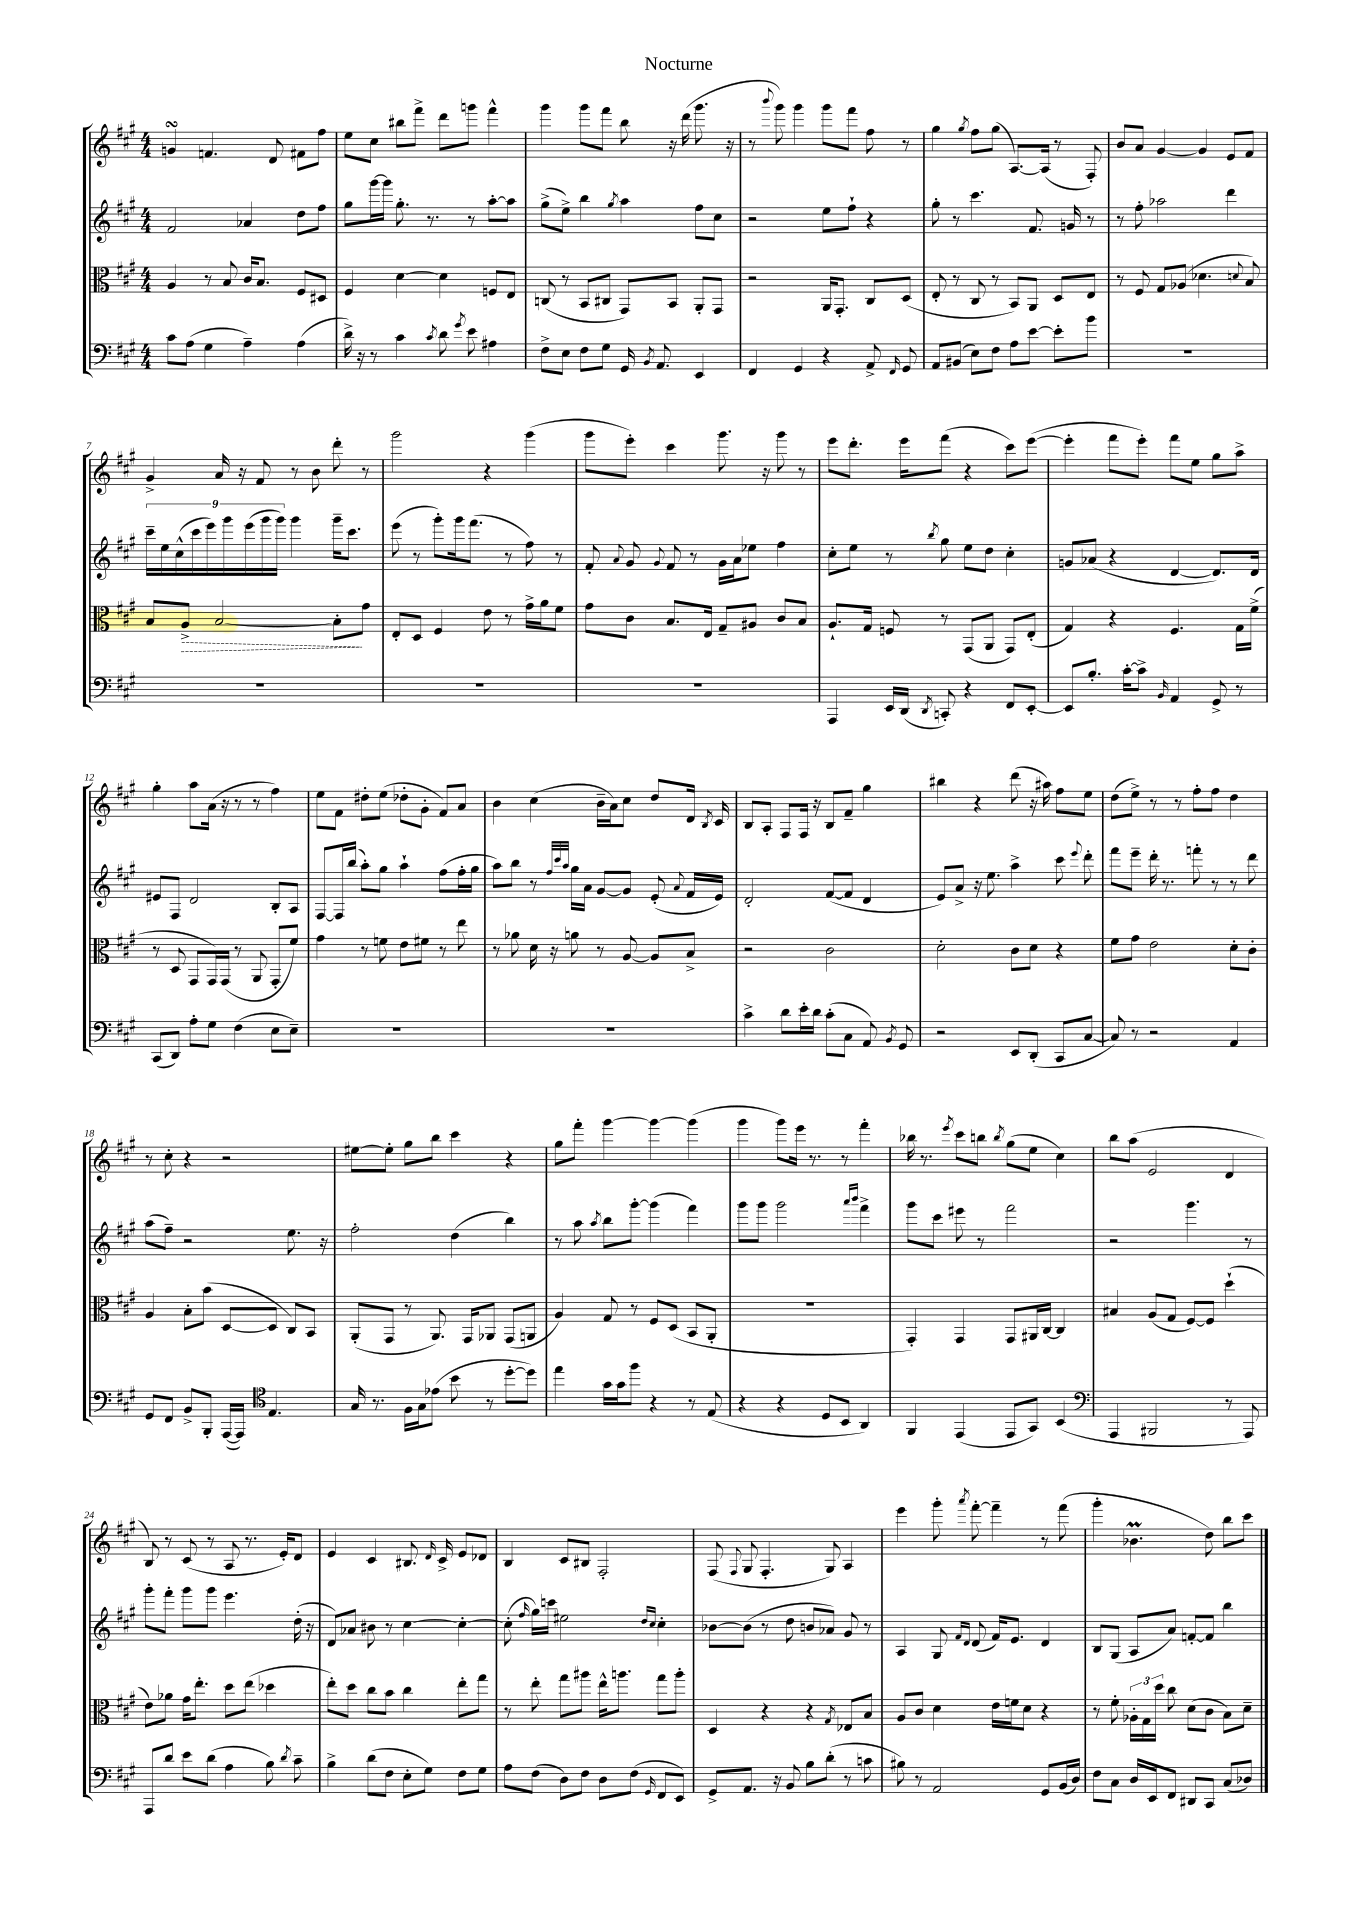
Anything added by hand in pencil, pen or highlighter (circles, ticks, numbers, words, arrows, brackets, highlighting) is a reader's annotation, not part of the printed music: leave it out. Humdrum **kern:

**kern	**kern	**dynam	**kern	**kern
*part4	*part3	*part3	*part2	*part1
*staff4	*staff3	*staff3	*staff2	*staff1
*clefF4	*clefC3	*	*clefG2	*clefG2
*k[f#c#g#]	*k[f#c#g#]	*	*k[f#c#g#]	*k[f#c#g#]
*M4/4	*M4/4	*	*M4/4	*M4/4
=1	=1	=1	=1	=1
8c#\L	4A/	.	2f#/	4gnsSSs/
(8A\J	.	.	.	.
4G#\	8r	.	.	4.fn/
.	8B/	.	.	.
4A~\)	16c#/KL	.	4a-X/	.
.	8.B/J	.	.	.
.	.	.	.	8d/
(4A\	8F#/L	.	8dd\L	8f#X\L
.	8D#X/J	.	8ff#\J	8ff#\J
=2	=2	=2	=2	=2
16d^\)	4F#/	.	8gg#\L	8ee\L
16r	.	.	.	.
8r	.	.	[16ggg#\L	8cc#\J
.	.	.	16ggg#\JJ]	.
4c#\	[4d\	.	8.gg#'\	8bb#X\L
.	.	.	.	8fff#^\J
.	.	.	8.r	.
8qc#/	.	.	.	.
8d\	4d\]	.	.	8ddd\L
8qg#/	.	.	.	.
8e\	.	.	8r	8gggn\J
4A#X\	8Fn/L	.	[8aa'\L	4fff#^^\
.	8E/J	.	8aa\J]	.
=3	=3	=3	=3	=3
8F#^\L	(8Cn/	.	(8gg#^\L	4ggg#\
8E\J	8r	.	8ee^\J)	.
8F#\L	8BB/L	.	4bb\	8ggg#\L
8G#\J	8C#X/J	.	.	8fff#\J
.	.	.	8qgg#/	.
16GG#/	8GG#/L)	.	4aa\	8bb\
8qBB/	.	.	.	.
8.AA/	.	.	.	.
.	8BB/J	.	.	16r
.	.	.	.	(16ddd\
4EE/	8AA'/L	.	8ff#\L	8.ggg#\
.	8GG#/J	.	8cc#\J	.
.	.	.	.	16r
=4	=4	=4	=4	=4
4FF#/	2r	.	2r	8r
.	.	.	.	8qqbbb/
.	.	.	.	8ggg#\)
4GG#/	.	.	.	4ggg#\
4r	16AA/KL	.	8ee\L	8ggg#\L
.	8.GG#'/J	.	.	.
.	.	.	8ff#`\J	8fff#\J
8AA^/	8C#/L	.	4r	8ff#\
16qqFF#/	.	.	.	.
8GG#/	(8D/J	.	.	8r
=5	=5	=5	=5	=5
8AA/L	8E'/	.	8gg#'\	4gg#\
(8BB#X/J	8r	.	8r	.
.	.	.	.	8qgg#/
8E\L)	8C#/	.	4.ccc#\	8ff#\L
8F#\J	8r	.	.	(8gg#\J
8A\L	8BB/L)	.	.	[8.A/L)
[8e\J	8AA/J	.	8.f#/	.
.	.	.	.	(16A/Jk]
8e'\L]	8D/L	.	.	8r
.	.	.	16gn/	.
8b\J	8E/J	.	8r	8F#'/)
=6	=6	=6	=6	=6
1r	8r	.	8r	8b/L
.	8F#/	.	8ff#'\	8a/J
.	8G#/L	.	2aa-X\	[4g#/
.	(8A-X/J	.	.	.
.	4.d-X\	.	.	4g#/]
.	.	.	4ddd\	8e/L
.	8qqdn/	.	.	.
.	8B/)	.	.	8f#/J
!!LO:LB:g=z
=7	=7	=7	=7	=7
1r	8B/L	.	18ccc#~\LL	4g#^/
.	.	.	18ee\	.
.	.	.	(18cc#^^\	.
!	!	!LO:HP:b	!	!
.	8A^/J	>	.	.
.	.	.	18ccc#\	.
.	.	.	18eee\)	.
.	[2B/	.	.	16a/
.	.	.	18ggg#\	.
.	.	.	.	16r
.	.	.	(18eee\	.
.	.	.	.	8f#/
.	.	.	18ggg#\	.
.	.	.	18ggg#\JJ)	.
.	.	.	4ggg#\	8r
.	.	.	.	8b\
.	8B'\L]	.	16ggg#~\KL	8ddd'\
.	.	.	8.ccc#\J	.
.	8g#\J	]	.	8r
=8	=8	=8	=8	=8
1r	8E'/L	.	(8eee\	2ggg#\
.	8D/J	.	8r	.
.	4F#/	.	8ggg#'\L)	.
.	.	.	16ggg#\k	.
.	.	.	(8.fff#\J	.
.	8e\	.	.	4r
.	8r	.	8r	.
.	16g#^\LL	.	8ff#\)	(4ggg#\
.	16a\J	.	.	.
.	8f#\J	.	8r	.
=9	=9	=9	=9	=9
1r	8g#\L	.	8f#'/	8ggg#\L
.	.	.	8qqa/	.
.	8c#\J	.	8g#/	8eee'\J)
.	.	.	8qqg#/	.
.	8.B/L	.	8f#/	4ccc#\
.	.	.	8r	.
.	16E/Jk	.	.	.
.	8G#~/L	.	16g#\LL	8.ggg#\
.	.	.	16a\J	.
.	8A#X/J	.	8ee-X\J	.
.	.	.	.	16r
.	8c#/L	.	4ff#\	8ggg#\
.	8B/J	.	.	8r
=10	=10	=10	=10	=10
4AAA/	8.A`/L	.	8cc#'\L	8eee\L
.	.	.	8ee\J	8.ddd'\J
.	16G#/Jk	.	.	.
16EE/LL	8Fn/	.	8r	.
(16DD/JJ	.	.	.	16eee\KL
8qDD/	.	.	8qbb/	.
8CCn'/)	8r	.	8gg#\	(8fff#\J
4r	(8GG#/L	.	8ee\L	4r
.	8AA/J	.	8dd\J	.
8FF#/L	8GG#/L)	.	4cc#'\	8ccc#\L)
[8EE'/J	(8E'/J	.	.	([8eee\J
=11	=11	=11	=11	=11
8EE/L]	4G#/)	.	8gn/L	4eee'\]
8.B'/J	.	.	(8a-X/J	.
.	4r	.	4r	8fff#\L
[16c#'\KL	.	.	.	.
8c#^\J]	.	.	.	8eee'\J)
16qqBB/	.	.	.	.
4AA/	4.F#/	.	[4d/	8fff#\L
.	.	.	.	8ee\J
8GG#^/	.	.	8.d/L])	8gg#\L
8r	16G#\LL	.	.	8aa^\J
.	(16f#^\JJ	.	16d/Jk	.
!!LO:LB:g=z
=12	=12	=12	=12	=12
(8CC#/L	8r	.	8e#X/L	4gg#'\
8DD/J)	8D/	.	8F#/J	.
8A'\L	8GG#/L	.	2d/	8aa\L
8G#\J	16GG#/L)	.	.	(16a\Jk
.	(16GG#/JJ	.	.	16r
(4F#\	8r	.	.	8r
.	8AA/	.	.	8r
8E\L	8GG#'/L	.	8B'/L	4ff#\)
8E~\J)	8f#/J)	.	8A/J	.
=13	=13	=13	=13	=13
1r	4g#\	.	[8F#/L	8ee\L
.	.	.	16F#/L]	8f#\J
.	.	.	(16bb/JJ	.
.	8r	.	8aa'\L)	8dd#X'\L
.	8fn\	.	8gg#\J	(8ee\J
.	8e\L	.	4aa`\	8dd-X'\L
.	8f#X\J	.	.	8g#'\J
.	8r	.	(8ff#\L	8f#/L)
.	8ee\	.	16ff#'\L	8a/J
.	.	.	16gg#\JJ	.
=14	=14	=14	=14	=14
1r	8r	.	8aa\L)	4b\
.	8a-X\	.	8bb\J	.
.	16d\	.	8r	(4cc#\
.	16r	.	.	.
.	.	.	32qqff#/LLL	.
.	.	.	32qqccc#/	.
.	.	.	32qqaa/JJJ	.
.	8an\	.	16gg#\LL	.
.	.	.	16a\JJ	.
.	8r	.	[8g#/L	16b~\LL
.	.	.	.	16a\J)
.	[8A/	.	8g#/J]	8cc#\J
.	8A/L]	.	(8e'/	8dd/L
.	.	.	8qqa/	.
.	8B^/J	.	16f#/LL	16d/Jk
.	.	.	.	8qB/
.	.	.	16e/JJ)	16c#/
=15	=15	=15	=15	=15
4c#^\	2r	.	2d'/	8B/L
.	.	.	.	8A'/J
8d\L	.	.	.	8F#/L
16e'\L	.	.	.	16F#/Jk
16d\JJ	.	.	.	16r
(8c#'\L	2c#\	.	([8f#/L	8B/L
8C#\J	.	.	8f#/J]	8f#~/J
8AA/)	.	.	4d/	4gg#\
8qBB/	.	.	.	.
8GG#/	.	.	.	.
=16	=16	=16	=16	=16
2r	2d'\	.	8e/L)	4bb#X\
.	.	.	8a^/J	.
.	.	.	16r	4r
.	.	.	8.ee\	.
8EE/L	8c#\L	.	4aa^\	(8ddd\
(8DD'/J	8d\J	.	.	16r
.	.	.	.	16aa#X\)
8CC#/L	4r	.	8ccc#\	8ff#\L
.	.	.	8qqeee/	.
[8C#/J	.	.	8ddd'\	8ee\J
=17	=17	=17	=17	=17
8C#/])	8f#\L	.	8fff#\L	(8dd\L
8r	8g#\J	.	8eee~\J	8ee^\J)
2r	2e\	.	16ddd'\	8r
.	.	.	8.r	.
.	.	.	.	8r
.	.	.	8fffn'\	8ff#'\L
.	.	.	8r	8ff#\J
4AA/	8d'\L	.	8r	4dd\
.	8c#'\J	.	8ddd\	.
!!LO:LB:g=z
=18	=18	=18	=18	=18
8GG#/L	4A/	.	(8aa\L	8r
8FF#/J	.	.	8ff#~\J)	8cc#'\
8BB^/L	8B'\L	.	2r	4r
8BBB'/J	(8b\J	.	.	.
([16AAA/LL	[8D/L	.	.	2r
16AAA/JJ])	.	.	.	.
*clefC4	*	*	*	*
4.E/	8D/J]	.	.	.
.	8C#/L)	.	8.ee\	.
.	8BB/J	.	.	.
.	.	.	16r	.
=19	=19	=19	=19	=19
16G#/	(8AA'/L	.	2ff#'\	[8ee#X\L
8.r	.	.	.	.
.	8GG#/J	.	.	8ee#'\J]
16F#\LL	8r	.	.	8gg#\L
16G#\J	.	.	.	.
(8e-X\J	8.AA/)	.	.	8bb\J
8b\	.	.	(4dd\	4ccc#\
.	16GG#/KL	.	.	.
8r	8AA-X/J	.	.	.
[8dd'\L	(8GG#/L	.	4bb\)	4r
8dd\J])	8AAn/J	.	.	.
=20	=20	=20	=20	=20
4ee\	4A/)	.	8r	8gg#\L
.	.	.	8aa\	8fff#'\J
.	.	.	8qaa/	.
16g#\LL	8G#/	.	8bb\L	[4ggg#\
16g#\J	.	.	.	.
8ff#\J	8r	.	[8ggg#'\J	.
4r	8F#/L	.	(4ggg#\]	4ggg#\_
.	(8D/J	.	.	.
8r	8BB/L	.	4fff#\)	(4ggg#\]
(8E/	8AA'/J	.	.	.
=21	=21	=21	=21	=21
4r	1r	.	8ggg#\L	4ggg#\
.	.	.	8ggg#\J	.
4r	.	.	2ggg#\	8ggg#\L)
.	.	.	.	16eee\Jk
.	.	.	.	8.r
8D/L	.	.	.	.
8BB/J	.	.	.	8r
.	.	.	16qqaaa/LL	.
.	.	.	16qqbbb/JJ	.
4AA/)	.	.	4fff#^\	4fff#'\
=22	=22	=22	=22	=22
4FF#/	4GG#'/)	.	8ggg#\L	16bb-X\
.	.	.	.	8.r
.	.	.	8ccc#\J	.
.	.	.	.	8qeee/
(4EE/	4GG#/	.	8eee#X\	8ccc#\L
.	.	.	8r	8bbn\J
.	.	.	.	8qbb/
8EE/L	8GG#/L	.	2fff#\	(8gg#\L
8GG#/J)	16AA#X/L	.	.	8ee\J
.	[16C#/JJ	.	.	.
(4BB/	4C#/]	.	.	4cc#\)
=23	=23	=23	=23	=23
*clefF4	*	*	*	*
4AAA/	4B#X/	.	2r	8bb\L
.	.	.	.	(8aa\J
2BBB#X/	(8A/L	.	.	2e/
.	8G#/J	.	.	.
.	[8F#/L)	.	4.ggg#\	.
.	8F#/J]	.	.	.
8r	(4dd`\	.	.	4d/
8AAA/)	.	.	8r	.
!!LO:LB:g=z
=24	=24	=24	=24	=24
8AAA/L	8e\L)	.	8ggg#'\L	8B/)
8d/J	8a-X\J	.	8fff#'\J	8r
8e\L	16g#\KL	.	8ggg#\L	(8c#/
.	8.ee'\J	.	.	.
(8d\J	.	.	8ggg#\J	8r
4A\	8dd\L	.	4.eee\	8A/
.	(8ee\J	.	.	8.r
8B\)	4dd-X\	.	.	.
.	.	.	.	16e'/KL)
8qd/	.	.	.	.
8c#~\	.	.	(16dd'\	8d/J
.	.	.	16r	.
=25	=25	=25	=25	=25
4B^\	8ee'\L)	.	8d/L)	4e/
.	8dd\J	.	8a-X/J	.
(8d\L	8cc#\L	.	8b#X\	4c#/
8F#\J	8b\J	.	8r	.
8E'\L	4cc#\	.	[4cc#\	8.B#X/
8G#\J)	.	.	.	.
.	.	.	.	16qqd/
.	.	.	.	16c#^/
8F#\L	8ee'\L	.	4cc#'\_	8e/L
8G#\J	8gg#\J	.	.	8d-X/J
=26	=26	=26	=26	=26
8A\L	8r	.	(8cc#'\]	4B/
.	.	.	16qqff#/	.
(8F#\J	8ee'\	.	16gg#\LL)	.
.	.	.	16cccn\JJ	.
8D\L)	8gg#\L	.	2ee#X\	8c#/L
8F#\J	8aa#X\J	.	.	8B#X/J
8D\L	16ee^^\KL	.	.	2F#'/
.	8.aan\J	.	.	.
(8F#\J	.	.	.	.
.	.	.	16qqdd/LL	.
16qqGG#/	.	.	16qqcc#/JJ	.
8FF#/L	8gg#\L	.	4cc#'\	.
8EE/J)	8aa'\J	.	.	.
=27	=27	=27	=27	=27
8GG#^/L	4D/	.	[8b-X\L	(8F#/
.	.	.	.	8qqF#/
8.AA/J	.	.	(8b-\J]	8G#/
.	4r	.	8r	4.F#'/
16r	.	.	.	.
8BB/	.	.	8dd\	.
8B\L	4r	.	8bn/L	.
(8d'\J	.	.	8a-X/J)	8G#/)
.	8qG#/	.	.	.
8r	8E-X/L	.	8g#/	4A/
8cn\	8B/J	.	8r	.
=28	=28	=28	=28	=28
8B#X\)	8A/L	.	4A/	4eee\
8r	8c#/J	.	.	.
2AA/	4d\	.	8G#/	8ggg#'\
.	.	.	16qqf#/LL	.
.	.	.	16qqd/JJ	8qaaa/
.	.	.	(8d/	[8fff#'\
.	16e\LL	.	16f#/KL)	4fff#~\]
.	16fn\J	.	8.e/J	.
.	8d\J	.	.	.
8GG#/L	4r	.	4d/	8r
(16BB/L	.	.	.	(8fff#\
16D/JJ)	.	.	.	.
=29	=29	=29	=29	=29
8F#\L	8r	.	8B/L	4ggg#'\
8C#\J	8f#'\	.	(8G#/J	.
16D/LL	24A-X'\LL	.	8A/L	4.b-XM\
.	24G#\	.	.	.
16EE/J	.	.	.	.
.	24dd\JJ	.	.	.
8FF#/J	8cc#\	.	8a/J)	.
8DD#X/L	(8d\L	.	[8fn'/L	.
8CC#/J	8c#\J	.	8f/J]	8dd\)
(8C#/L	8B\L)	.	4bb\	8bb\L
8D-X/J)	8d~\J	.	.	8ccc#\J
==	==	==	==	==
*-	*-	*-	*-	*-
